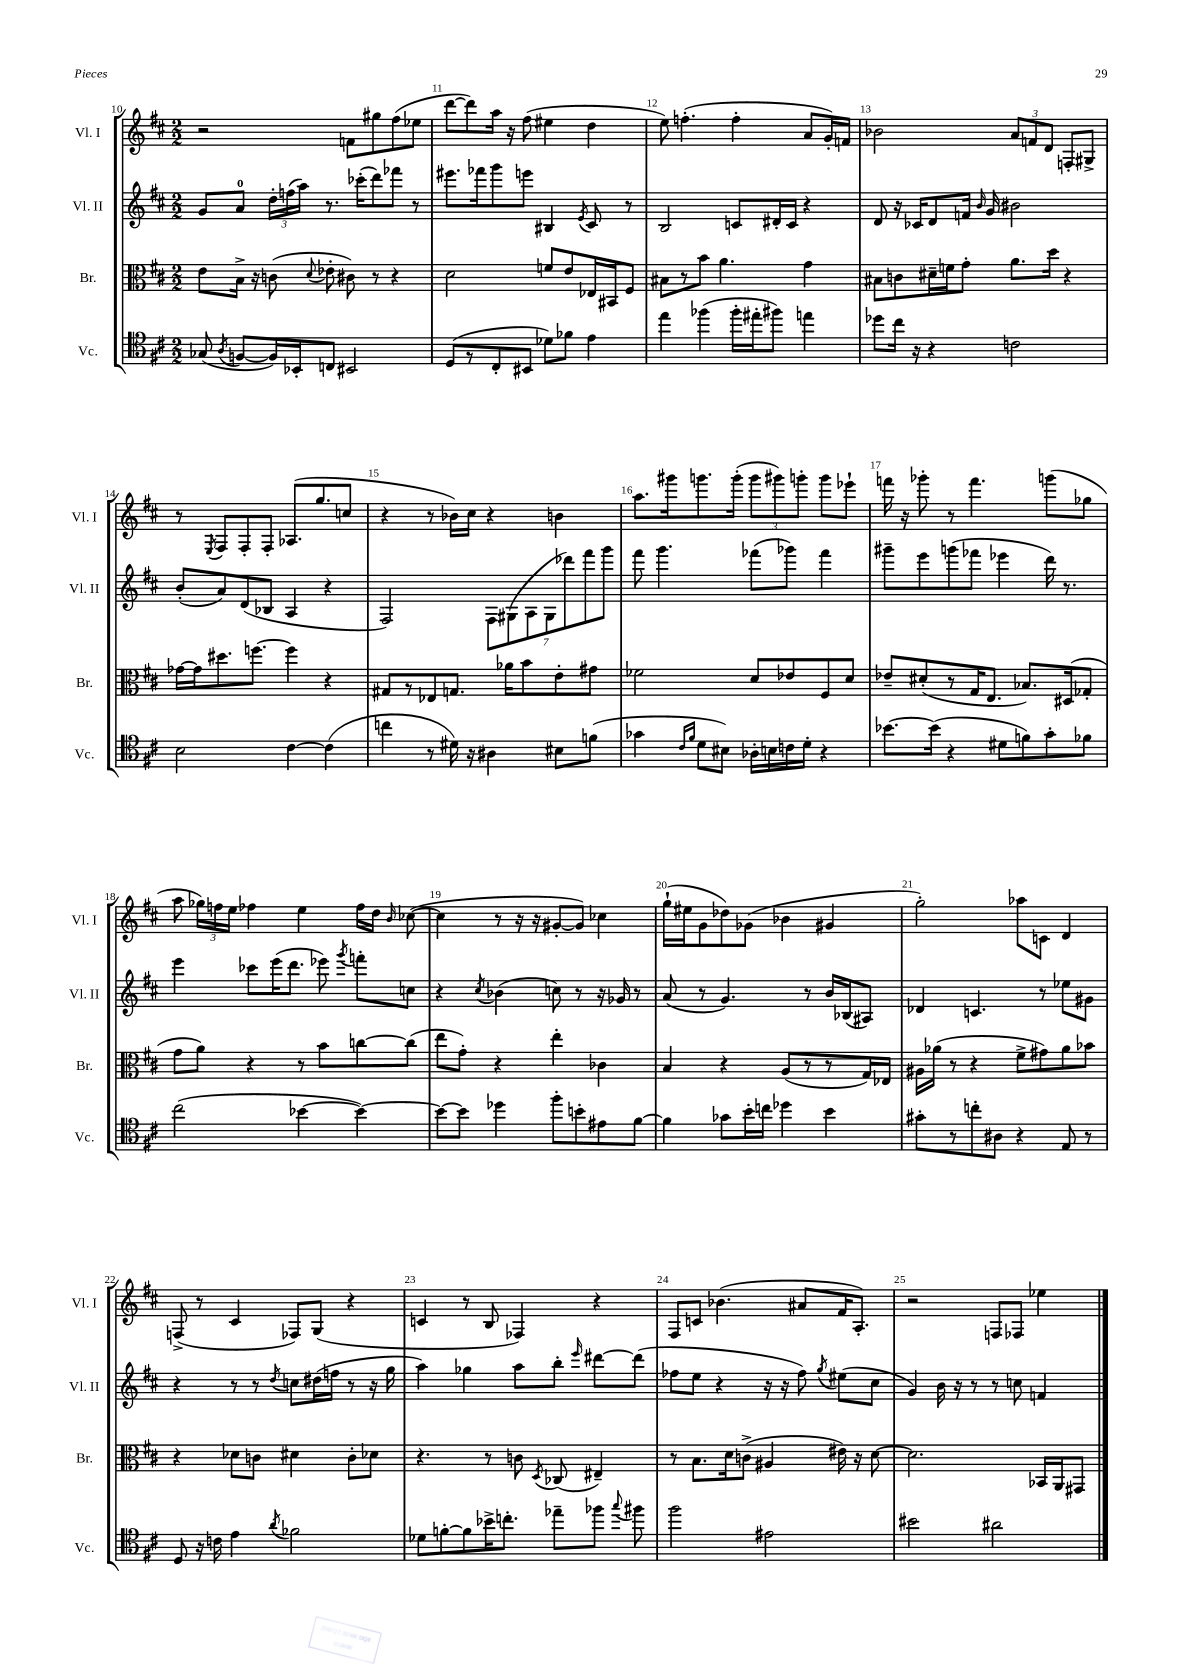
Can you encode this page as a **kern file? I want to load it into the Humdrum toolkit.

**kern	**kern	**kern	**kern
*staff4	*staff3	*staff2	*staff1
*clefC4	*clefC3	*clefG2	*clefG2
*k[f#c#]	*k[f#c#]	*k[f#c#]	*k[f#c#]
*M2/2	*M2/2	*M2/2	*M2/2
(8G-	8e	8g	2r
8qA	.	.	.
[8F	16B^	8a	.
.	16r	.	.
16F])	(8c	24dd'	.
.	.	(24ff	.
16BB-'	.	.	.
.	.	24aa)	.
.	8qqd	.	.
8C	8e-'	8.r	.
2BB#	8c#)	.	8f
.	.	(16ccc-'	.
.	8r	8ddd)	8gg#
.	4r	8fff-	(8ff#
.	.	8r	8ee-
=	=	=	=
(8D	2d	8.eee#	[8ddd
8r	.	.	8ddd])
.	.	16fff-	.
8C#'	.	8ggg	16aa
.	.	.	16r
8BB#	.	8eee	(8ff#
8d-)	8f	4B#	4ee#
8f-	8e	.	.
.	.	8qe	.
4e	16E-	8c#	4dd
.	16BB#	.	.
.	8F#	8r	.
=	=	=	=
4ee	8B#	2B	8ee)
.	8r	.	(4.ff'
(4ff-	8b	.	.
.	4.a	.	.
16ff-'	.	8c	4ff'
16ee#'	.	.	.
8ff#)	.	16d#'	.
.	.	16c	.
4ee	4g	4r	8a
.	.	.	16g')
.	.	.	16f
=	=	=	=
8dd-	8B#	8d	2b-
16cc#	8c	16r	.
16r	.	16c-	.
4r	16d#~	8d	.
.	16f	.	.
.	8g'	16f	.
.	.	16qqb	.
.	.	16g	.
2c	8.a	2b#	12a
.	.	.	12f
.	.	.	12d
.	16dd	.	.
.	4r	.	8F'
.	.	.	8G#^
=	=	=	=
2B	[16g-	(8b'	8r
.	16g-]	.	.
.	.	.	8qE
.	8.dd#	8a)	8F#
.	.	(8d	8F#'
.	[8.ff	.	.
.	.	8B-	8F#'
[4c#	4ff]	4A	(8.A-
.	.	.	8.gg
(4c#]	4r	4r	.
.	.	.	8cc
=	=	=	=
4cc	8G#	2F#)	4r
.	8r	.	.
8r	8E-	.	8r
16d#)	8.G	.	16b-)
16r	.	.	16cc#
4A#	.	14F#	4r
.	16a-	.	.
.	.	(14G#	.
.	8b	.	.
.	.	14A	.
.	.	14G#	.
8B#	8e'	.	4b
.	.	14ddd-)	.
.	.	14fff#	.
(8f	8g#	.	.
.	.	14ggg	.
=	=	=	=
4g-	2f-	8fff#	8.aa
.	.	4.ggg	.
.	.	.	16ggg#
16qqc#	.	.	.
16qqf#	.	.	.
8d	.	.	8.ggg
8B#)	.	.	.
.	.	.	(16ggg'
16A-'	8d	(8fff-	12ggg
16B	.	.	.
.	.	.	12ggg#)
16c	8e-	8ggg-)	.
.	.	.	12ggg'
16d'	.	.	.
4r	8F#	4fff-	8ggg
.	8d	.	8eee-`
=	=	=	=
[8.b-	8e-~	8ggg#~	16fff
.	.	.	16r
.	(8d#'	8eee	8ggg-'
(16b-]	.	.	.
4r	8r	(8ggg	8r
.	16G	8fff-	4.fff
.	8.E	.	.
8d#	.	4eee-	.
8f)	8.B-)	.	.
8g'	.	16ddd)	(8ggg
.	(16D#	8.r	.
8f-	8G-'	.	8gg-
=	=	=	=
(2cc#	8g	4eee	8aa
.	8a)	.	24gg-)
.	.	.	24ff
.	.	.	24ee
.	4r	8ccc-	4ff-
.	.	(16eee	.
.	.	8.ddd	.
[4b-	8r	.	4ee
.	8b	8eee-)	.
.	.	8qggg	.
4b-_)	[8cc	8fff'	16ff-
.	.	.	16dd
.	.	.	16qqb
.	(8cc]	8cc	([8cc-
=	=	=	=
8b-_	8ee	4r	4cc-]
8b-]	8g')	.	.
.	.	8qcc#	.
4dd-	4r	(4b-	8r
.	.	.	16r
.	.	.	16r
8ff#'	4ee'	8cc)	[8g#'
8b'	.	8r	8g#])
8e#	4c-	16r	4cc-
.	.	16g-	.
[8f#	.	8r	.
=	=	=	=
4f#]	4B	(8a	(16gg`
.	.	.	16ee#
.	.	8r	8g
8g-	4r	4.g)	8dd-)
16b'	.	.	(8g-
16cc	.	.	.
4dd-	(8A	.	4b-
.	8r	8r	.
4b	8r	16b	4g#
.	.	(16B-	.
.	16G)	8A#)	.
.	16E-	.	.
=	=	=	=
8g#'	16A#	4d-	2gg')
.	(16a-	.	.
8r	8r	.	.
8cc'	4r	4.c	.
8A#	.	.	.
4r	8f#^	.	8aa-
.	8g#)	8r	8c
8E	8a-	8ee-	4d
8r	8b-	8g#	.
=	=	=	=
8D	4r	4r	(8F^
16r	.	.	8r
16c	.	.	.
4e	8d-	8r	4c#
.	8c	8r	.
8qa	.	8qdd	.
2f-	4d#	8cc	8F-)
.	.	(16dd#	(8G
.	.	16ff	.
.	8c'	8r	4r
.	8d-	16r	.
.	.	16gg	.
=	=	=	=
8d-	4.r	4aa)	4c
[8f'	.	.	.
8f]	.	4gg-	8r
16b-^	8r	.	8B
8.cc'	.	.	.
.	8c	8aa	4F-)
.	8qD	.	.
8ee-~	(8C-	8bb'	.
.	.	16qqeee	.
8ff-	4E#~)	[8ddd#	4r
8qqgg	.	.	.
8ff#	.	(8ddd#]	.
=	=	=	=
2ff#	8r	8ff-	8F#
.	8.B	8ee	8c
.	.	4r	(4.b-
.	16d	.	.
.	(8c^	.	.
2e#	4A#	16r	.
.	.	16r	.
.	.	8ff-)	8a#
.	.	8qgg	.
.	16e#)	(8ee#	16f#
.	16r	.	8.A')
.	[8d	8cc#	.
=	=	=	=
2b#	2.d]	4g)	2r
.	.	16b	.
.	.	16r	.
.	.	8r	.
2a#	.	8r	8F
.	.	8cc	8F-
.	16BB-	4f	4ee-
.	16AA	.	.
.	8GG#	.	.
==	==	==	==
*-	*-	*-	*-
